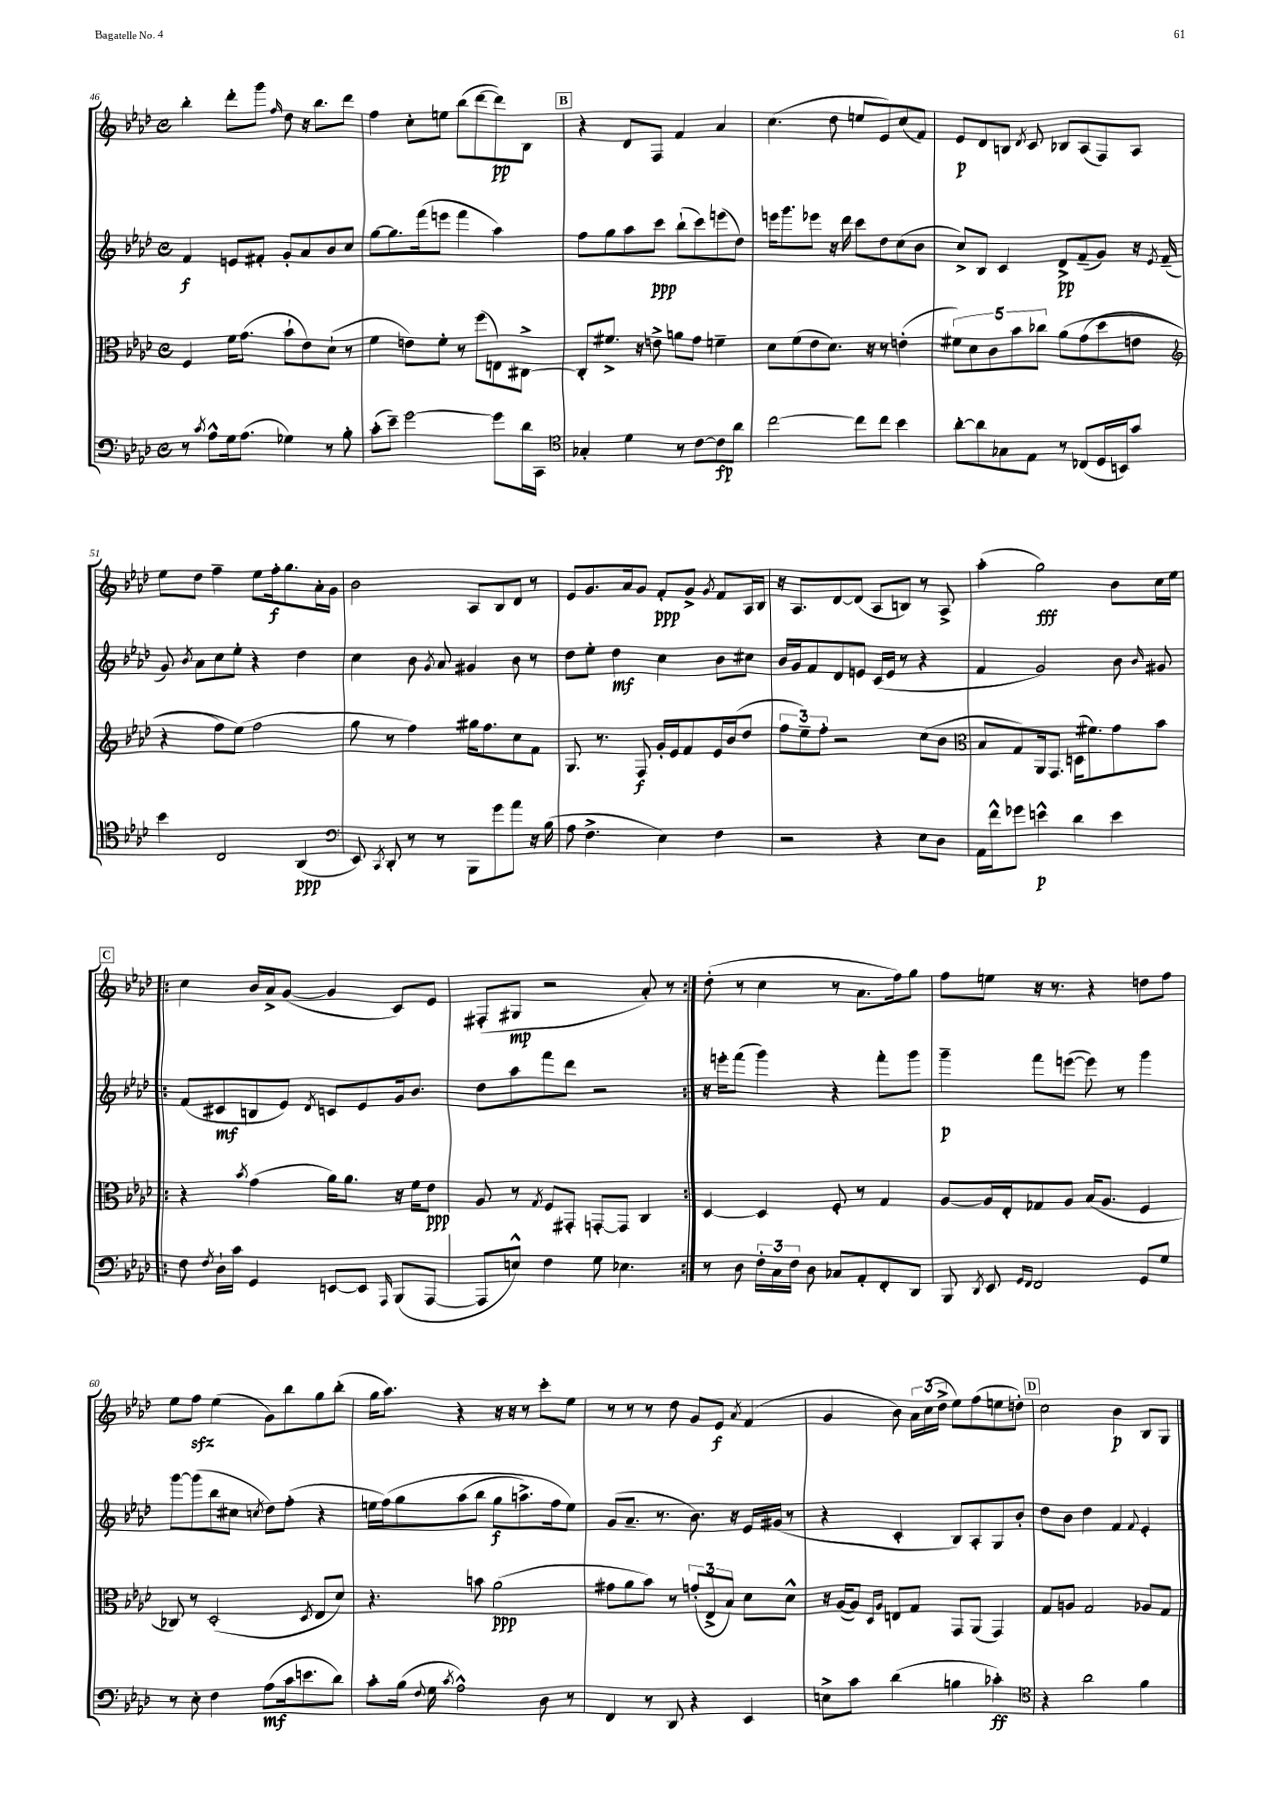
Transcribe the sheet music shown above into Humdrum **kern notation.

**kern	**kern	**kern	**kern
*staff4	*staff3	*staff2	*staff1
*clefF4	*clefC3	*clefG2	*clefG2
*k[b-e-a-d-]	*k[b-e-a-d-]	*k[b-e-a-d-]	*k[b-e-a-d-]
*M4/4	*M4/4	*M4/4	*M4/4
*met(c)	*met(c)	*met(c)	*met(c)
8r	4F	4f	4bb-'
8qc	.	.	.
8A-^^	.	.	.
16G	16f	8e	8ddd-'
(8.A-	(8.g	.	.
.	.	8f#'	8ggg
.	.	.	16qqff
4G-)	8b-`	8g'	8dd-
.	8e-)	8a-	16r
.	.	.	8.bb-
8r	(8d-`	8b-	.
8B-'	8r	8cc	8ddd-
=	=	=	=
(8c'	4f	[8gg	4ff
8e-~)	.	8.gg]	.
[2g	8e)	.	8cc'
.	.	(16fff	.
.	8f'	8eee	8ee
.	8r	4fff	(8bb-
.	(8ff	.	[8ddd-
8g]	8E)	4aa-)	8ddd-])
16d-	[8C#^	.	8B-
16CC	.	.	.
=	=	=	=
*clefC4	*	*	*
4G-'	8C#']	8ff	4r
.	8.f#^	8gg	.
4d-	.	8aa-	8d-
.	16r	.	.
.	8e^	8ccc	8F
8r	8a	(8bb-`	4f
[8c	8g	8ccc)	.
8c]	4f~	(8eee	4a-
8a-	.	8dd-)	.
=	=	=	=
[2cc	8d-	16eee	(4.cc
.	.	8.ggg	.
.	(8f	.	.
.	8e-	8eee-	.
.	8.d-)	16r	8dd-
.	.	16ddd-	.
8cc]	.	8ccc	8ee
.	16r	.	.
8cc	8r	8dd-	8e-)
4b-	(4e'	(8cc	(8cc
.	.	8b-	8f)
=	=	=	=
[8a-'	10f#)	8cc^)	8e-
.	10d-	.	.
8a-]	.	8B-	8d-
.	10c	.	.
8G-	.	4c	8B
.	10b-	.	.
.	.	.	8qd-
8E-	.	.	8c
.	10cc-	.	.
8r	&(8a-	8d-^	8B-
(8C-	(8g	(8f~	(8A-
16D-	8dd-	8g)	8F)
16BB)	.	.	.
8g	8e	16r	8A-
.	.	8qe-	.
.	.	(16f~	.
=	=	=	=
*	*clefG2	*	*
4b-	4r	8g)	8ee-
.	.	8qb-	.
.	.	8a-	8dd-
2C	8ff)	8cc	4ff~
.	(8ee-&)	8ee-'	.
.	2ff	4r	8ee-
.	.	.	16ff'
.	.	.	8.gg
(4AA-	.	4dd-	.
.	.	.	16a-'
.	.	.	16g
=	=	=	=
*clefF4	*	*	*
8EE-)	8gg	4cc	2b-
8qCC	.	.	.
8DD-'	8r	.	.
8r	4ff)	8b-	.
.	.	8qg	.
8r	.	8a-	.
8BBB-	16gg#	4g#	8A-
.	8.ff	.	.
8g	.	.	8B-
8a-	8cc	8b-	8d-
16r	8f	8r	8r
(16B-	.	.	.
=	=	=	=
8A-	8.G	8dd-	8e-
4.F^	.	8ee-'	8.g
.	8.r	.	.
.	.	4dd-	.
.	.	.	16a-
.	8F	.	8g
4E-)	16g'	4cc	8f'
.	16e-	.	.
.	8f	.	8g^
.	.	.	8qg
4F	16e-	8b-	8f
.	(16b-	.	.
.	8dd-	8cc#	16A-
.	.	.	16B-
=	=	=	=
2r	12ff	16b-	16r
.	.	16g	8.A-
.	12ee-~)	.	.
.	.	8f	.
.	12ff'	.	.
.	2r	8d-	[8d-
.	.	8e	(8d-]
4r	.	(16c	8A-
.	.	16e	.
.	.	8r	8B)
8E-	(8cc	4r	8r
8D-	8b-	.	8A-^
=	=	=	=
*	*clefC3	*	*
16AA-	8B-	4f	(4aa-'
16f^^	.	.	.
8g-	8G)	.	.
4e^^	16AA-	2g)	2gg)
.	8.GG	.	.
4d-	(16D	.	.
.	8.f#)	.	.
4e	8g	8b-	8b-
.	.	16qqb-	.
.	8b-	8g#	16cc
.	.	.	16ee-
=!|:	=!|:	=!|:	=!|:
8F	4r	(8f	4cc
8qF	.	.	.
16D-`	.	8c#	.
16c	.	.	.
.	8qb-	.	.
4GG	(4g	8B	16b-
.	.	.	16a-^
.	.	8e-)	([8g
.	.	8qd-	.
[8EE	16a-)	8c	4g]
.	8.a-	.	.
8EE]	.	8e-	.
16qqAAA-	.	.	.
(8BBB-	16r	16g	8c)
.	16f	8.b-	.
[8AAA-	8e-	.	8e-
=	=	=	=
8AAA-]	8A-	8dd-	(8F#'
8E^^)	8r	8aa-	8G#
.	8qG	.	.
4F	8F	8fff	2r
.	8GG#'	8ddd-	.
8G	[8GG'	2r	.
4.E-	8GG]	.	.
.	4C	.	8a-')
.	.	.	8r
=:|!	=:|!	=:|!	=:|!
8r	[4D-	16r	(8dd-'
.	.	16eee'	.
8D-	.	(8fff	8r
24F'	4D-]	4ggg)	4cc
24C	.	.	.
24F	.	.	.
8D-	.	.	.
8C-	8F'	4r	8r
8AA-'	8r	.	8.a-
8FF'	4G	8fff'	.
.	.	.	16ff)
8DD-	.	8ggg	8gg
=	=	=	=
8BBB-	[8A-	4ggg~	8ff
8qDD-	.	.	.
8EE-	16A-]	.	8ee
.	16E-'	.	.
16qqGG	.	.	.
16qqFF	.	.	.
2FF	8G-	8fff	16r
.	.	.	8.r
.	8A-	([8eee	.
.	(16B-	8eee])	4r
.	8.A-	.	.
.	.	8r	.
8GG	4F	4ggg	8dd
8G	.	.	8ff
=	=	=	=
8r	8C-)	[8ggg	8ee-
8E-'	8r	(8ggg]	8ff
4F	(2D-'	8bb-	(4ee-
.	.	8cc#	.
.	.	8qcc	.
(8A-	.	8dd-)	8g)
16c	.	(8ff'	8bb-
8.e	.	.	.
.	8qD-	.	.
.	8E-	4r	8gg
8d-)	8d-)	.	(8bb-'
=	=	=	=
8c'	4.r	16ee	16gg
.	.	&(16ff)	8.aa-)
(16B-	.	8gg	.
8qqF	.	.	.
16G	.	.	.
8qc	.	.	.
2A-^^)	.	(8aa-	4r
.	8b	8bb-	.
.	(2a-	8gg	16r
.	.	.	16r
.	.	8.aa^)	8r
8D-	.	.	8ccc'
.	.	16ff	.
8r	.	8ee&)	8ee-
=	=	=	=
4FF	8g#	(8g	8r
.	8a-	8.a-~	8r
8r	8b-)	.	8r
.	.	8.r	.
8DD-	8r	.	8dd-
4r	(12g'	8.b-)	8g
.	12E-^	.	.
.	.	.	8e-
.	12B-)	.	.
.	.	16r	.
.	.	.	8qa-
4EE-	8d-	16e-	(4f
.	.	(16g#	.
.	8d-^^	8r	.
=	=	=	=
8E^	16r	4r	4g
.	([16A-	.	.
8c	8A-])	.	.
.	16qqD-	.	.
.	16qqA-	.	.
(4d-	8E	4c'	8b-)
.	8G	.	24a-
.	.	.	(24cc
.	.	.	24dd-^
4B	8GG	8B-)	8ee-)
.	(8AA-	8A-'	(8ff
4c-')	4GG)	8G	8ee
.	.	8b-'	8dd')
=	=	=	=
*clefC4	*	*	*
4r	8G	8dd-	2cc
.	8A	8b-	.
2a-	2G	4dd-	.
.	.	4f	4b-
.	.	8qqf	.
4f	8A-	4e-'	8B-
.	8G	.	8G
==	==	==	==
*-	*-	*-	*-
